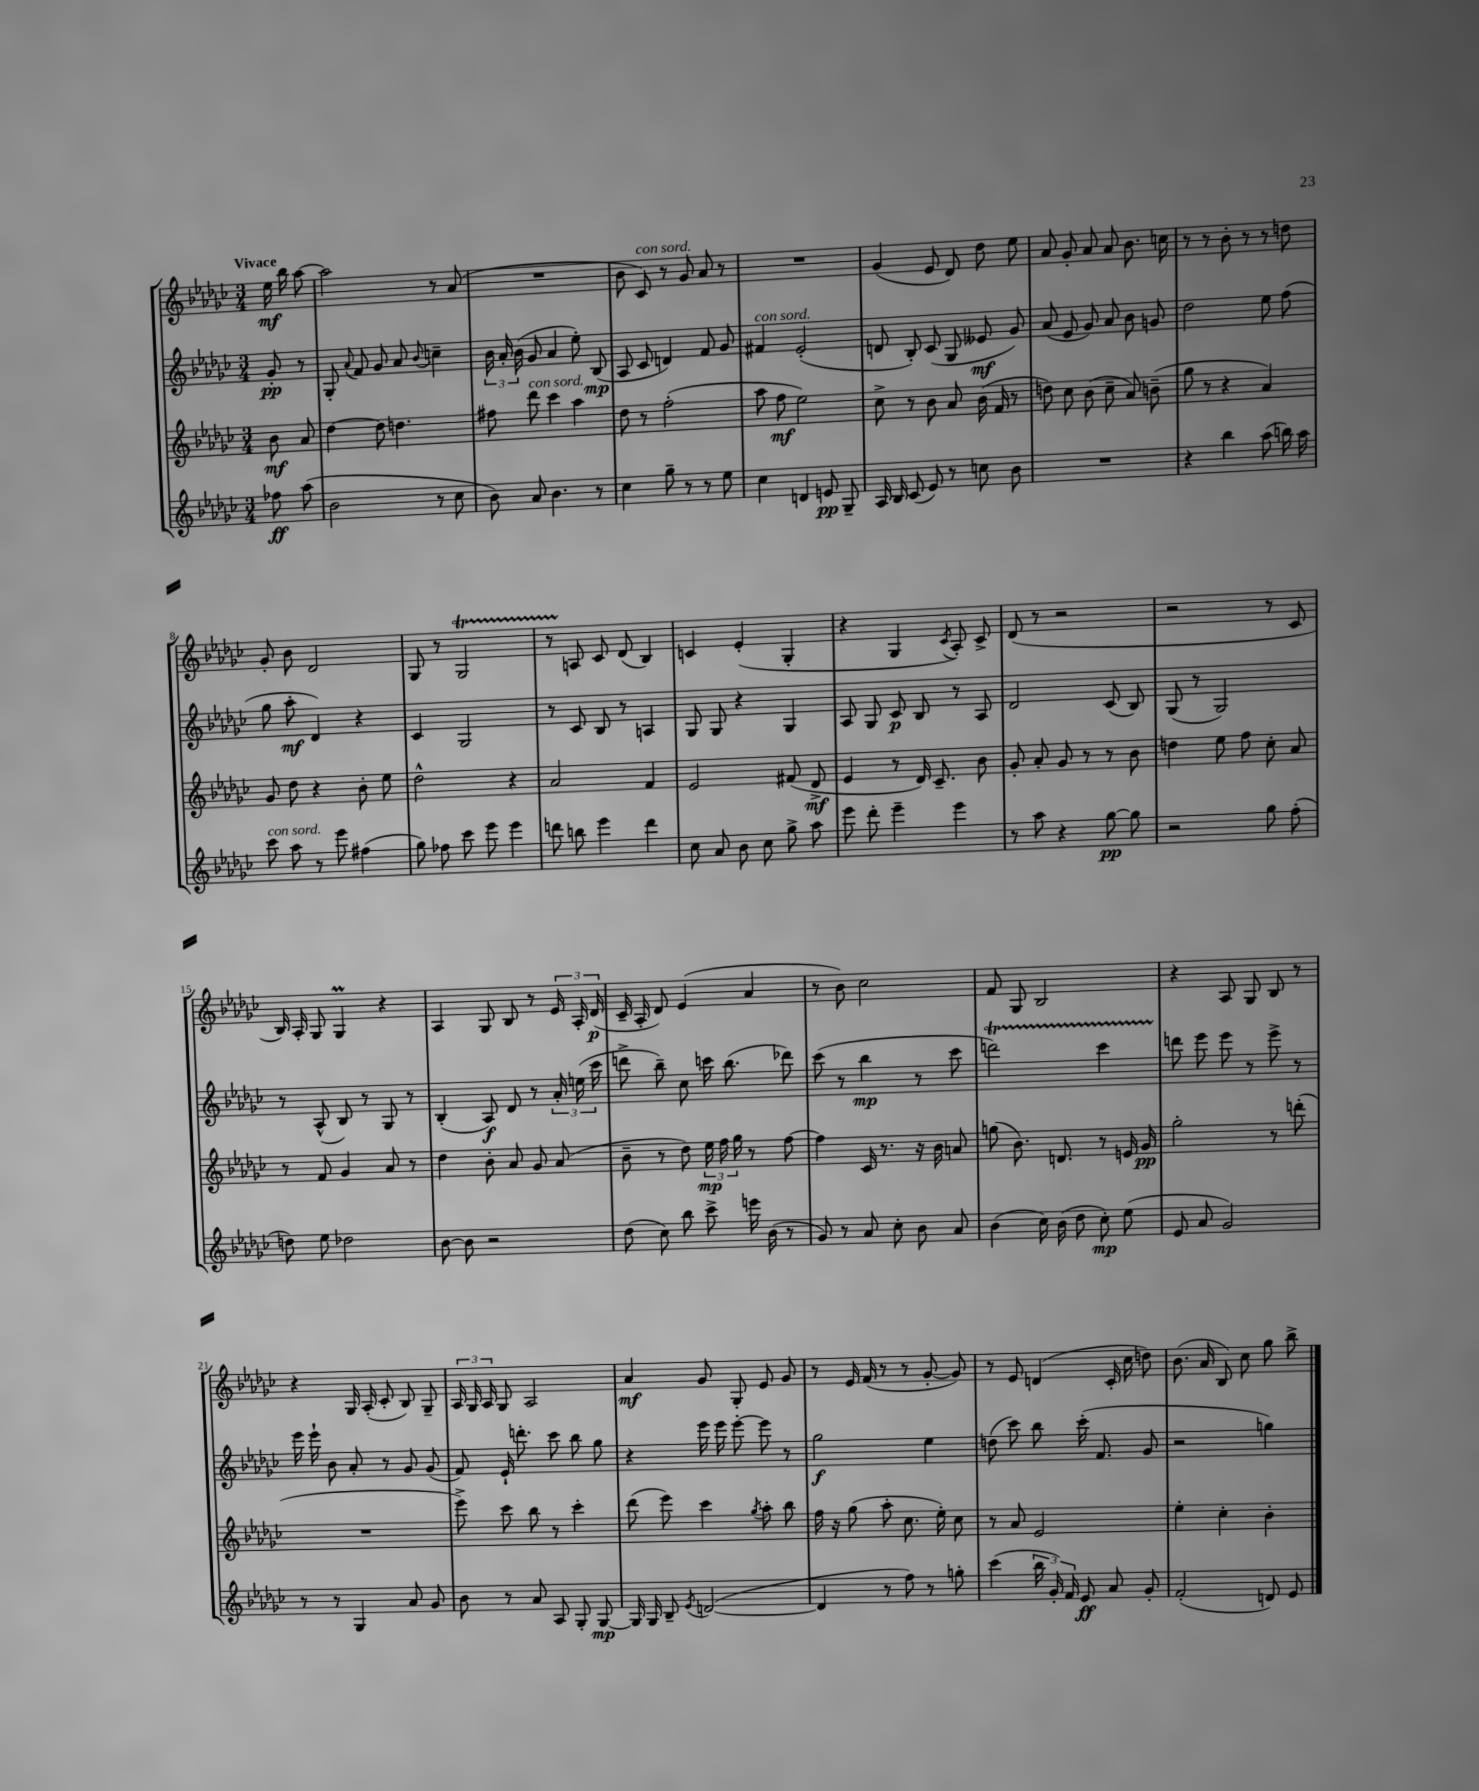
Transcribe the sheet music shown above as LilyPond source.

<<
\new StaffGroup <<
\new Staff = "s0" {
    \clef treble \key ges \major \numericTimeSignature \time 3/4 \partial 4 \tempo "Vivace"
    \autoBeamOff ees''16\mf bes''16 aes''8~ |
    aes''2 r8 aes'8( |
    R2. |
    bes'8 ces'8^\markup { \italic "con sord." }) r8 ges'8 aes'8 r8 |
    R2. |
    ges'4( ees'8 des'8) des''8 ees''8 |
    aes'8 ges'8-. aes'8 aes'8 bes'8. c''16 |
    r8 r8 bes'8-. r8 r8 d''8 |
    ges'8-. bes'8 des'2 |
    ges8 r8 ges2\startTrillSpan |
    r8 a8\stopTrillSpan ces'8 des'8( bes4) |
    c'4 ees'4-.( ges4-. |
    r4 ges4 \acciaccatura { ces'8 } aes8-.) ces'8-> |
    des'8( r8 r2 |
    r2 r8 ces'8 |
    bes16) aes16-. ges8 ges4\prall r4 |
    aes4 ges8 bes8 r8 \tuplet 3/2 { ees'16 aes16-. des'16\p( } |
    ces'16-- aes16-. des'8) ees'4( aes'4 |
    r8 bes'8) ces''2 |
    f'8 ges8 bes2 |
    r4 aes8 ges8 bes8 r8 |
    r4 ges16 aes16-.( ces'8-. bes8) ges8-- |
    \tuplet 3/2 { aes16 ges16 aes16 } ges8 aes2 |
    aes'4\mf ges'8 ges8-. ees'8 ges'8 |
    r8 ees'16 f'16( r8 r8 ges'8~-. ges'8) |
    r8 ees'8 d'4( ces'16-. ces''16 d''8) |
    bes'8.( aes'16 bes8) ces''8 ges''8 bes''8-> \bar "|." |
}
\new Staff = "s1" {
    \clef treble \key ges \major \numericTimeSignature \time 3/4 \partial 4
    \autoBeamOff ges'8-.\pp r8 |
    ges8-. \appoggiatura { aes'8 } f'8 ges'8 aes'8 \appoggiatura { bes'8 } c''4-- |
    \tuplet 3/2 { bes'16 aes'16-. bes'16( } ges'8 aes'4 ees''8-.) bes8\mp( |
    aes8 ces'8 d'4) f'8 ges'8 |
    fis'4^\markup { \italic "con sord." } ees'2-.( |
    d'8 bes8-.) ces'8( ges8 eeses'8\mf ges'8) |
    aes'8( ees'8 ges'8) aes'8 bes'8 g'8 |
    des''2 ees''8 f''8( |
    ges''8 aes''8-.\mf des'4) r4 |
    ces'4 ges2 |
    r8 ces'8 bes8 r8 a4 |
    ges8 ges8 r4 ges4 |
    aes8 ges8 ces'8\p bes8 r8 aes8 |
    des'2 ces'8( bes8) |
    ges8( r8 ges2) |
    r8 aes8-^( bes8) r8 ges8 r8 |
    bes4-.( aes8\f) des'8 r8 \tuplet 3/2 { aes'16-. e''16( ces'''16 } |
    d'''8-> bes''8--) ces''8 c'''16 bes''8.( des'''8) |
    ces'''8( r8 bes''4\mp r8 ces'''8 |
    d'''2\startTrillSpan) ces'''4 |
    d'''8\stopTrillSpan ees'''8 ees'''8 r8 ees'''8-> r8 |
    ees'''16 ees'''16-! bes'8 aes'8-. r8 ges'8 ges'8( |
    f'8) ees'16-! d'''8.-. ces'''8 bes''8 ges''8 |
    r4 ees'''16 ees'''16 ees'''8~-. ees'''8 r8 |
    ges''2\f ees''4 |
    d''8( ces'''8) bes''8 ces'''16-.( f'8. ges'8 |
    r2 g''4) \bar "|." |
}
\new Staff = "s2" {
    \clef treble \key ges \major \numericTimeSignature \time 3/4 \partial 4
    \autoBeamOff bes'8\mf aes'8 |
    des''4~ des''8 d''4. |
    fis''8 des'''8^\markup { \italic "con sord." } ces'''4 aes''4 |
    des''8 r8 f''2-.( |
    aes''8 f''8\mf ees''2) |
    ces''8-> r8 bes'8 aes'8 bes'16( f'16 r8 |
    d''8) ces''8 bes'8( ces''8-- aes'8) b'8--( |
    ges''8 r8 r4 aes'4) |
    ges'8 des''8 r4 bes'8-. ees''8 |
    des''2-^ r4 |
    aes'2 f'4 |
    ees'2 fis'8( des'8->\mf |
    ees'4 r8 des'16) ces'8.-- bes'8 |
    ges'8-. aes'8-. ges'8 r8 r8 bes'8 |
    d''4 ees''8 f''8 ces''8-. aes'8 |
    r8 f'8 ges'4 aes'8 r8 |
    des''4 bes'8-. aes'8 ges'8 aes'8( |
    bes'8-- r8 des''8) \tuplet 3/2 { ees''16\mp f''16 ges''16 } r8 f''8~ |
    f''4 ces'16 r8. r16 bes'16 a'8 |
    g''8( bes'8.) d'8. r8 e'16 ges'16\pp |
    ges''2-. r8 d'''8-.( |
    R2. |
    ees'''8->) ces'''8 bes''8 r8 ces'''4-. |
    des'''8( ees'''8) ces'''4 \acciaccatura { ges''8 } aes''8-. bes''8 |
    f''16 r16 ges''8( aes''8-. ces''8. ees''16-.) ces''8 |
    r8 aes'8 ees'2 |
    ees''4-. ces''4-. bes'4-. \bar "|." |
}
\new Staff = "s3" {
    \clef treble \key ges \major \numericTimeSignature \time 3/4 \partial 4
    \autoBeamOff fes''8\ff aes''8( |
    bes'2 r8 ces''8 |
    bes'8) aes'8 bes'4. r8 |
    ces''4 ges''8-- r8 r8 ees''8 |
    ces''4 d'4 e'8\pp ges8-- |
    aes16 bes16 ces'8( ees'8) r8 c''8 bes'8 |
    R2. |
    r4 bes''4 aes''8( b''16) aes''16 |
    ces'''8^\markup { \italic "con sord." } aes''8 r8 ees'''8 fis''4( |
    ges''8) fes''8 ces'''8 ees'''8 ees'''4 |
    d'''8 b''8 ees'''4 d'''4 |
    ces''8 aes'8 bes'8 ces''8 ges''8-> aes''8 |
    ees'''8 des'''8-. ees'''4-- ees'''4 |
    r8 aes''8 r4 ges''8~\pp ges''8 |
    r2 ges''8 f''8-.( |
    d''8) ees''8 des''2 |
    bes'8~ bes'8 r2 |
    des''8( ces''8) bes''8 ces'''8-> e'''16 bes'16( r8 |
    ges'8) r8 aes'8 ces''8-. bes'8 aes'8 |
    bes'4( ces''16) bes'16( des''8 ces''8-.\mp) ees''8( |
    ees'8 aes'8 ges'2) |
    r8 r8 ges4 aes'8 ges'8 |
    bes'8 r8 aes'8 aes8 ges8-. ges8~\mp |
    ges16 ges16 bes8-- \acciaccatura { ees'8 } d'2~( |
    d'4 r8 f''8) r8 g''8-. |
    ces'''4( \tuplet 3/2 { bes''16 ges'16-.) f'16 } ees'8\ff aes'8 ges'8-. |
    f'2-.( d'8) ees'8 \bar "|." |
}
>>
>>
